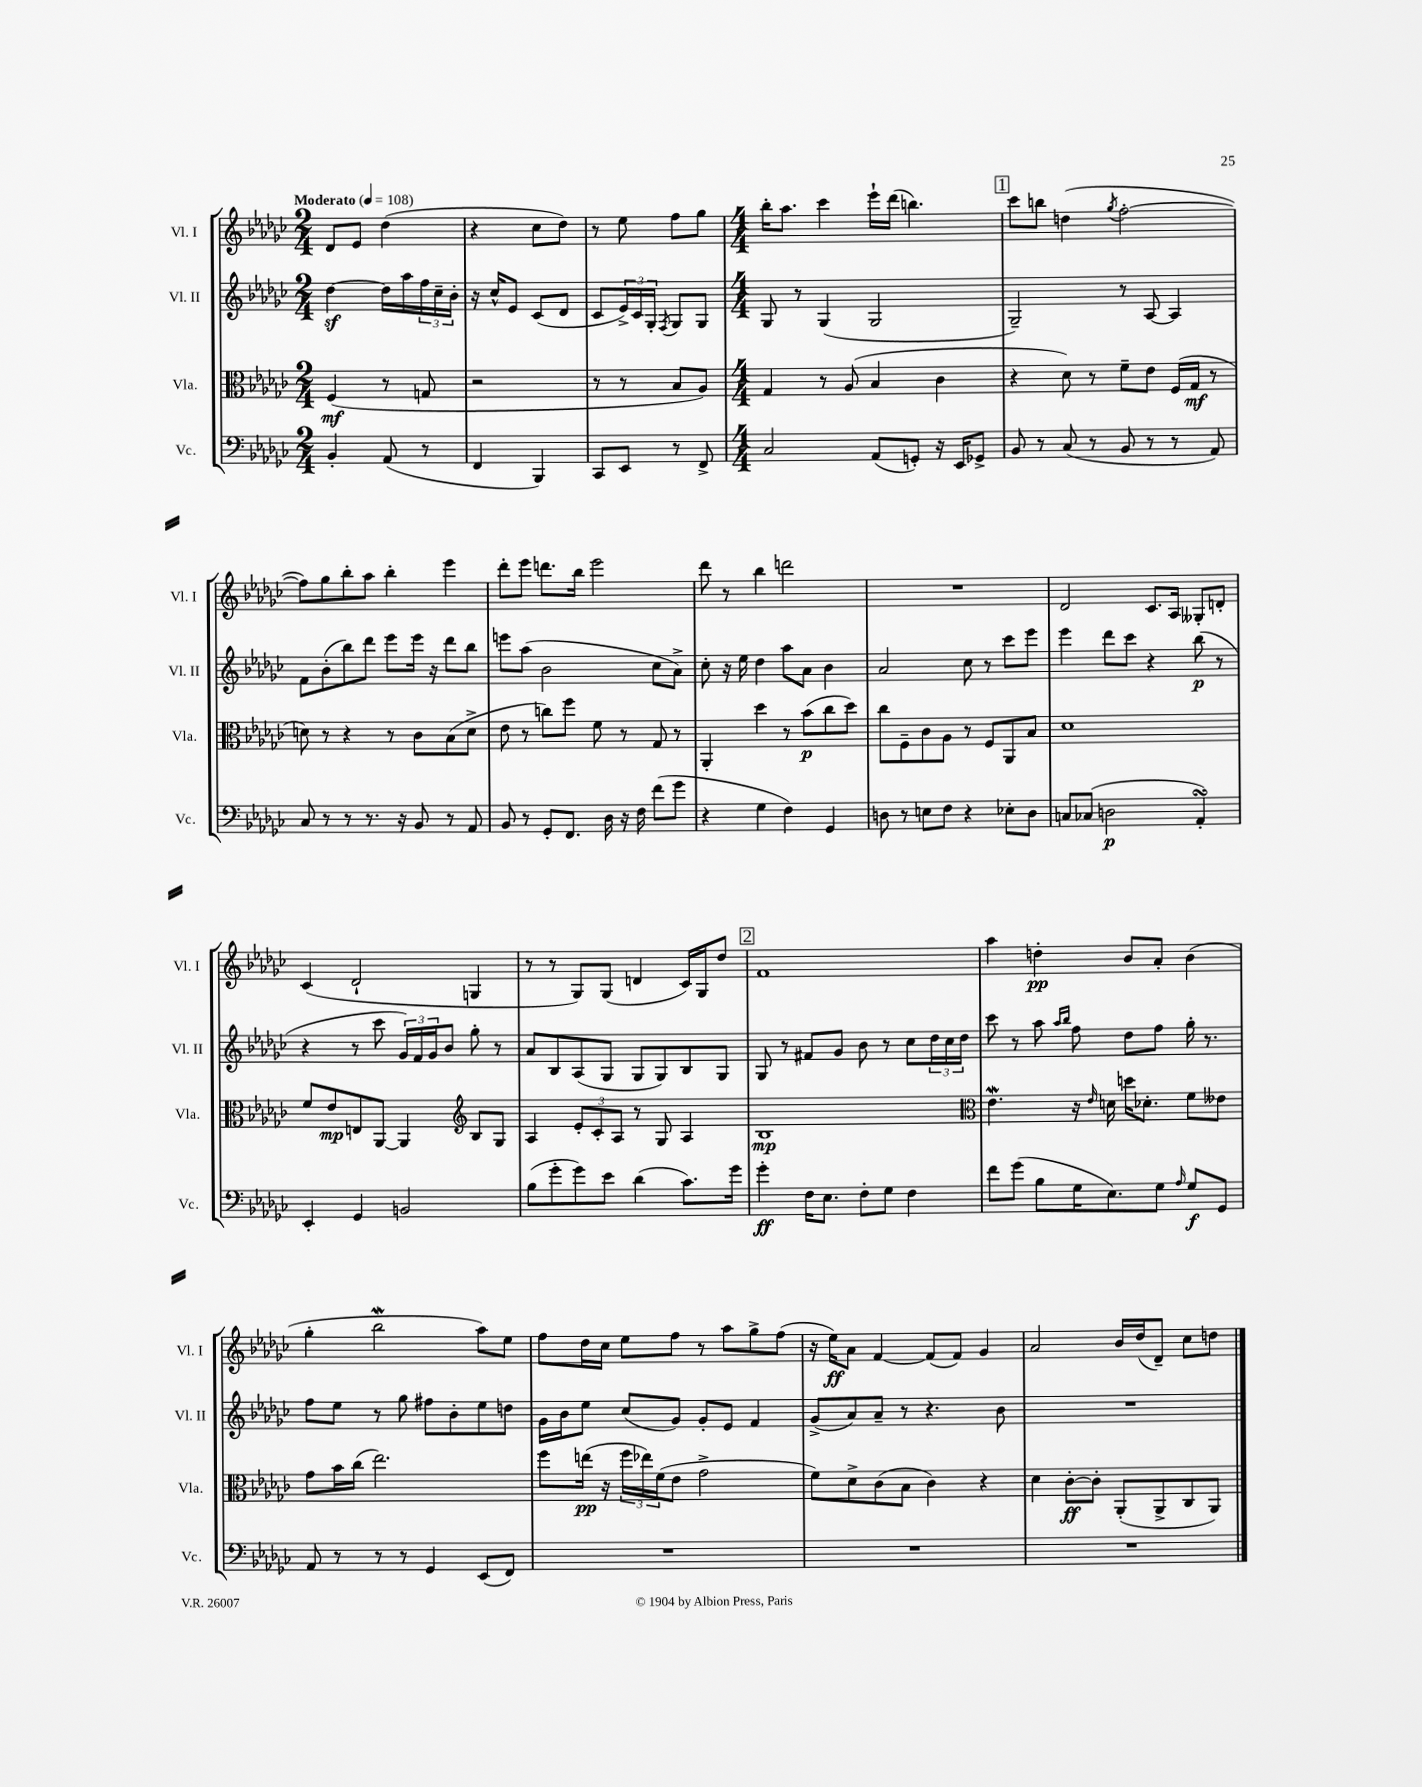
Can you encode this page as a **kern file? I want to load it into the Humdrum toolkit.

**kern	**kern	**kern	**kern
*staff4	*staff3	*staff2	*staff1
*clefF4	*clefC3	*clefG2	*clefG2
*k[b-e-a-d-g-c-]	*k[b-e-a-d-g-c-]	*k[b-e-a-d-g-c-]	*k[b-e-a-d-g-c-]
*M2/4	*M2/4	*M2/4	*M2/4
*MM108	*MM108	*MM108	*MM108
4BB-'	(4F	[4dd-	8d-
.	.	.	8e-
(8AA-	8r	16dd-]	(4dd-
.	.	16aa-	.
8r	8G	24ff	.
.	.	24cc-~	.
.	.	24b-'	.
=	=	=	=
4FF	2r	16r	4r
.	.	16cc-^^	.
.	.	8e-	.
4BBB-)	.	(8c-	8cc-
.	.	8d-	8dd-)
=	=	=	=
8CC-	8r	8c-	8r
8EE-	8r	24e-^)	8ee-
.	.	24c-	.
.	.	24G-'	.
.	.	8qF	.
8r	8B-	8G-	8ff
8FF^	8A-)	8G-	8gg-
=	=	=	=
*M4/4	*M4/4	*M4/4	*M4/4
2C-	4G-	8G-	16bb-'
.	.	.	8.aa-
.	.	8r	.
.	8r	(4G-	4ccc-
.	(8A-	.	.
(8AA-	4B-	2G-	16eee-`
.	.	.	(16ddd-
8GG')	.	.	4.bb)
16r	4c-	.	.
16EE-	.	.	.
8GG-^	.	.	.
=	=	=	=
8BB-	4r	2G-~)	8ccc-
8r	.	.	8bb
(8C-	8d-)	.	(4dd
8r	8r	.	.
.	.	.	8qgg-
8BB-	8f~	8r	[2ff'
8r	8e-	[8A-	.
8r	(16F	4A-]	.
.	16G-	.	.
8AA-)	8r	.	.
=	=	=	=
8C-	8d)	8f	8ff])
8r	8r	(8b-'	8gg-
8r	4r	8bb-)	8bb-'
8.r	.	8ddd-	8aa-
.	8r	8eee-	4bb-'
16r	.	.	.
8BB-	8c-	16eee-	.
.	.	16r	.
8r	(8B-	8ddd-	4eee-
8AA-	8d^	8bb-	.
=	=	=	=
8BB-	8e-	8eee	8ddd-'
8r	8r	(8aa-	8eee-
8GG-'	8cc)	2b-	8.ddd
8.FF	8ff	.	.
.	.	.	16bb-
.	8f	.	2eee-
16D-	.	.	.
16r	8r	.	.
16F	.	.	.
(8f	8G-	8cc-	.
8g-	8r	8a-^)	.
=	=	=	=
4r	4AA-'	8cc-'	8ddd-
.	.	16r	8r
.	.	16ee-	.
4G-	4dd-	4dd-	4bb-
4F)	8r	8aa-	2ddd
.	(8b-	8a-	.
4GG-	8cc-	4b-	.
.	8dd-)	.	.
=	=	=	=
8D	8cc-	2a-	1r
8r	8F~	.	.
8E	8c-	.	.
8F	8A-	.	.
4r	8r	8cc-	.
.	8F	8r	.
8E-'	8AA-	8ccc-	.
8D	8B-	8eee-	.
=	=	=	=
8C	1d-	4eee-	2d-
(8C-	.	.	.
2D	.	8ddd-	.
.	.	8ccc-	.
.	.	4r	8.c-
.	.	.	16A-
4AA-')	.	(8bb-	8G--'
.	.	8r	8d'
=	=	=	=
4EE-'	8f	4r	(4c-
.	8e-	.	.
4GG-	8E	8r	2d-`
.	[8AA-	8ccc-	.
2BB	4AA-]	24g-)	.
.	.	24f	.
.	.	24g-	.
.	.	8b-	.
*	*clefG2	*	*
.	8B-	8gg-'	4G
.	8G-	8r	.
=	=	=	=
(8B-	4A-	8a-	8r
8g-'	.	8B-	8r
8g-)	12e-'	(8A-	8G-)
.	12c-'	.	.
8e-	.	8G-	(8G-
.	12A-	.	.
(4d-	8r	8G-	4d
.	8G-	8G-)	.
8.c-)	4A-	8B-	16c-)
.	.	.	16G-
.	.	8G-	8dd-
16g-	.	.	.
=	=	=	=
4g-'	1B-	8G-	1f
.	.	8r	.
16F	.	8f#	.
8.E-	.	.	.
.	.	8g-	.
8F'	.	8b-	.
8G-	.	8r	.
4F	.	8cc-	.
.	.	24dd-	.
.	.	24cc-	.
.	.	24dd-	.
=	=	=	=
*	*clefC3	*	*
8f	4.e-	8ccc-	4aa-
(8g-	.	8r	.
8B-	.	8aa-	4dd'
.	.	16qqaa-	.
.	.	16qqbb-	.
16G-	16r	8ff	.
.	16qqe-	.	.
8.E-)	16d	.	.
.	16dd	8dd-	8b-
.	8.d-'	.	.
8G-	.	8ff	8a-'
16qqA-	.	.	.
8G-	8f	16gg-'	(4b-
.	.	8.r	.
8GG-	8e--	.	.
=	=	=	=
8AA-	8g-	8ff	4gg-'
8r	16b-	8ee-	.
.	(16cc-	.	.
8r	2.ee-)	8r	2bb-
8r	.	8gg-	.
4GG-	.	8ff#	.
.	.	8b-'	.
(8EE-	.	8ee-	8aa-)
8FF)	.	8dd	8ee-
=	=	=	=
1r	8ff	16g-	8ff
.	.	16b-	.
.	(16ee	8ee-	16dd-
.	16r	.	16cc-
.	24ff	(8cc-	8ee-
.	24ee-)	.	.
.	(24f	.	.
.	8e-	8g-)	8ff
.	2g-^	8g-'	8r
.	.	8e-	8aa-
.	.	4f	8gg-^
.	.	.	(8ff
=	=	=	=
1r	8f)	(8g-^	16r
.	.	.	16ee-)
.	8d-^	8a-)	8a-
.	(8c-	8a-~	[4f
.	8B-	8r	.
.	4c-)	4.r	(8f]
.	.	.	8f)
.	4r	.	4g-
.	.	8b-	.
=	=	=	=
1r	4d-	1r	2a-
.	[8c-'	.	.
.	8c-']	.	.
.	(8AA-'	.	16b-
.	.	.	(16dd-
.	8AA-^	.	8d-~)
.	8C-	.	8cc-
.	8AA-)	.	8dd
==	==	==	==
*-	*-	*-	*-
